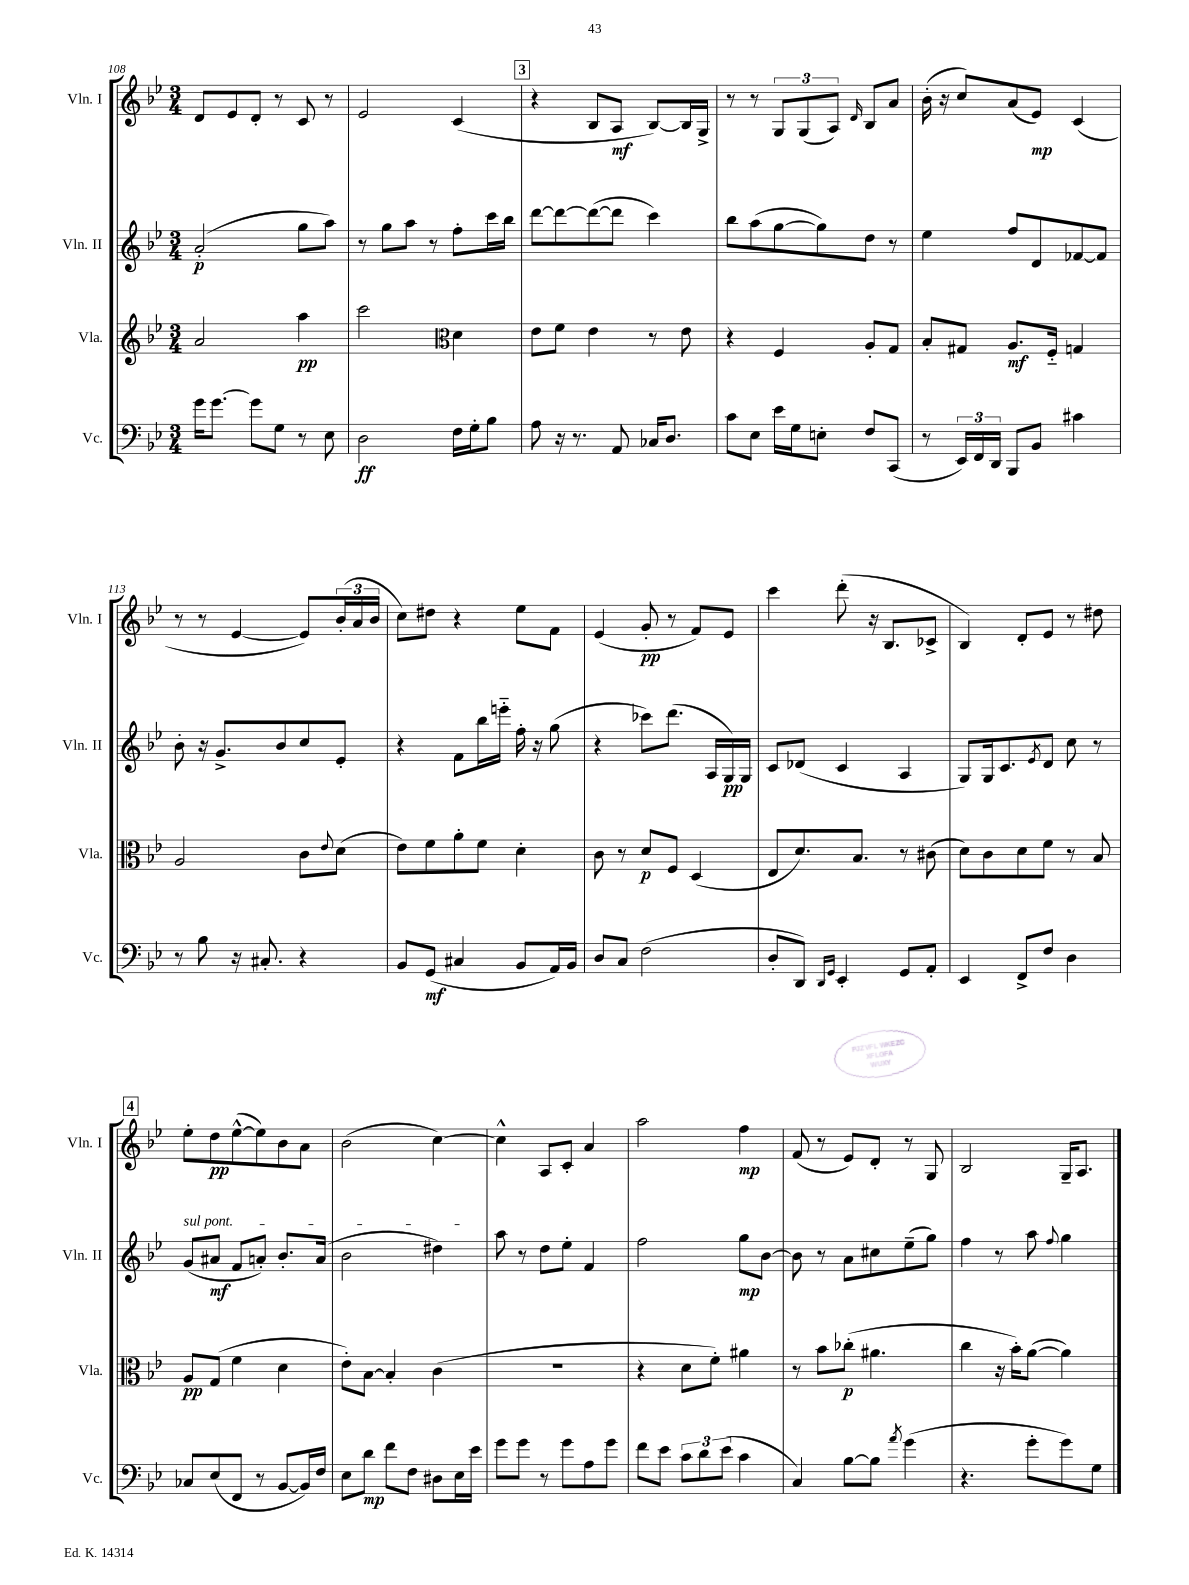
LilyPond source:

<<
\new StaffGroup <<
\new Staff = "s0" \with { instrumentName = "Vln. I" shortInstrumentName = "Vln. I" } {
    \clef treble \key bes \major \numericTimeSignature \time 3/4
    d'8 ees'8 d'8-. r8 c'8 r8 |
    ees'2 c'4( |
    \mark \markup { \box "3" } r4 bes8 a8\mf bes8~) bes16 g16-> |
    r8 r8 \tuplet 3/2 { g8 g8( a8) } \grace { d'16 } bes8 a'8 |
    bes'16-.( r16 c''8) a'8( ees'8\mp) c'4( |
    r8 r8 ees'4~ ees'8) \tuplet 3/2 { bes'16-.( a'16 bes'16 } |
    c''8) dis''8 r4 ees''8 f'8 |
    ees'4( g'8-.\pp r8 f'8) ees'8 |
    c'''4 d'''8-.( r16 bes8. ces'8-> |
    bes4) d'8-. ees'8 r8 dis''8 |
    \mark \markup { \box "4" } ees''8-. d''8\pp ees''8~-^( ees''8) bes'8 a'8 |
    bes'2( c''4~) |
    c''4-^ a8 c'8-. a'4 |
    a''2 f''4\mp |
    f'8( r8 ees'8) d'8-. r8 g8 |
    bes2 g16-- a8. \bar "|." |
}
\new Staff = "s1" \with { instrumentName = "Vln. II" shortInstrumentName = "Vln. II" } {
    \clef treble \key bes \major \numericTimeSignature \time 3/4
    a'2-.\p( g''8 a''8) |
    r8 g''8 a''8 r8 f''8-. c'''16 bes''16 |
    \mark \markup { \box "3" } d'''8~ d'''8~ d'''8~( d'''8 c'''4) |
    bes''8 a''8( g''8~ g''8) d''8 r8 |
    ees''4 f''8 d'8 fes'8~ fes'8 |
    bes'8-. r16 g'8.-> bes'8 c''8 ees'8-. |
    r4 f'8 bes''16 e'''16-_ f''16-. r16 g''8( |
    r4 ces'''8) d'''8.( a16 g16\pp) g16 |
    c'8 des'8( c'4 a4 |
    g8) g16 c'8. \acciaccatura { ees'8 } d'8 c''8 r8 |
    \mark \markup { \box "4" } \once \override TextSpanner.bound-details.left.text = \markup { \italic "sul pont." } g'8\startTextSpan( ais'8\mf f'8 a'8-.) bes'8.-. a'16( |
    bes'2 dis''4\stopTextSpan) |
    a''8 r8 d''8 ees''8-. f'4 |
    f''2 g''8\mp bes'8~ |
    bes'8 r8 a'8 cis''8 ees''8--( g''8) |
    f''4 r8 a''8 \appoggiatura { f''8 } g''4 \bar "|." |
}
\new Staff = "s2" \with { instrumentName = "Vla." shortInstrumentName = "Vla." } {
    \clef treble \key bes \major \numericTimeSignature \time 3/4
    a'2 a''4\pp |
    c'''2 \clef alto d'4 |
    \mark \markup { \box "3" } ees'8 f'8 ees'4 r8 ees'8 |
    r4 f4 a8-. g8 |
    bes8-. gis8 a8.\mf f16-_ g4 |
    a2 c'8 \appoggiatura { ees'8 } d'8( |
    ees'8) f'8 a'8-. f'8 d'4-. |
    c'8 r8 d'8\p f8 d4( |
    ees8 d'8.) bes8. r8 cis'8( |
    d'8) c'8 d'8 f'8 r8 bes8 |
    \mark \markup { \box "4" } a8\pp g8( f'4 d'4 |
    ees'8-.) bes8~ bes4-. c'4( |
    R2. |
    r4 d'8 f'8-.) ais'4 |
    r8 bes'8 ces''8-.\p( ais'4. |
    c''4 r16 bes'16-.) a'8~( a'4) \bar "|." |
}
\new Staff = "s3" \with { instrumentName = "Vc." shortInstrumentName = "Vc." } {
    \clef bass \key bes \major \numericTimeSignature \time 3/4
    g'16 g'8.~ g'8 g8 r8 ees8 |
    d2\ff f16 g16-. bes8 |
    \mark \markup { \box "3" } a8 r16 r8. a,8 ces16 d8. |
    c'8 ees8 ees'16 g16 e8-. f8 c,8( |
    r8 \tuplet 3/2 { ees,16) f,16 d,16 } bes,,8 bes,8 cis'4 |
    r8 bes8 r16 cis8.-. r4 |
    bes,8 g,8\mf( cis4 bes,8 a,16) bes,16 |
    d8 c8 f2( |
    d8-. d,8) \grace { d,16 g,16 } ees,4-. g,8 a,8-. |
    ees,4 f,8-> f8 d4 |
    \mark \markup { \box "4" } ces8 ees8( f,8 r8 bes,8~ bes,16) f16 |
    ees8 d'8\mp f'8 f8 dis8 ees16 ees'16 |
    g'8 g'8 r8 g'8 a8 g'8 |
    f'8 ees'8 \tuplet 3/2 { c'8 d'8 ees'8( } c'4 |
    c4) bes8~ bes8 \acciaccatura { a'8 } g'4( |
    r4. g'8-. g'8) g8 \bar "|." |
}
>>
>>
\layout { \context { \Score currentBarNumber = #108 } }
